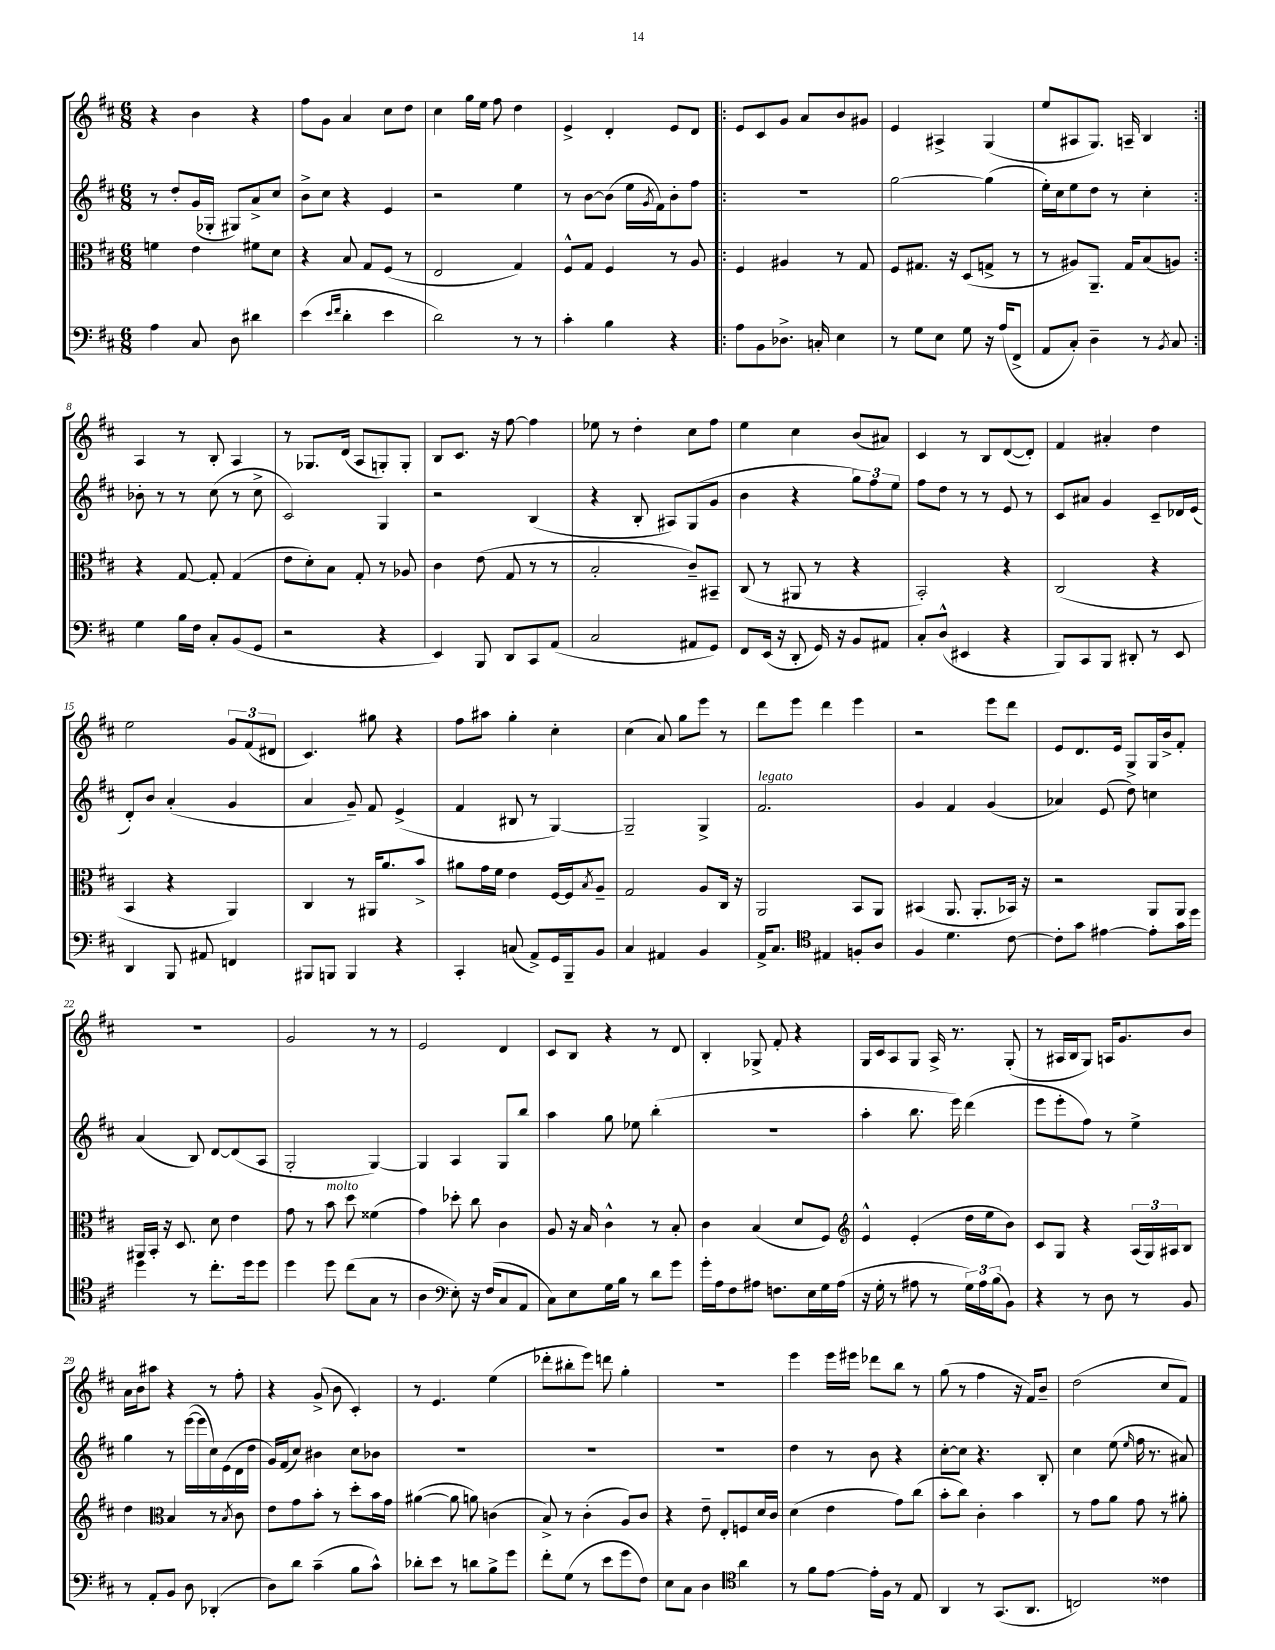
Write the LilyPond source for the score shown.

<<
\new StaffGroup <<
\new Staff = "s0" {
    \clef treble \key d \major \numericTimeSignature \time 6/8
    r4 b'4 r4 |
    fis''8 g'8 a'4 cis''8 d''8 |
    cis''4 g''16 e''16 fis''8 d''4 |
    e'4-> d'4-. e'8 d'8 |
    \repeat volta 2 { e'8 cis'8 g'8 a'8 b'8 gis'8 |
    e'4 ais4-> g4( |
    e''8 ais8 g8.) a16-- b4 | }
    a4 r8 b8-. a4 |
    r8 ges8. d'16( a8 g8-.) g8-. |
    b8 cis'8. r16 fis''8~ fis''4 |
    ees''8 r8 d''4-. cis''8 fis''8 |
    e''4 cis''4 b'8( ais'8) |
    cis'4 r8 b8 d'8~( d'8-.) |
    fis'4 ais'4-. d''4 |
    e''2 \tuplet 3/2 { g'8 fis'8( dis'8 } |
    cis'4.) gis''8 r4 |
    fis''8 ais''8 g''4-. cis''4-. |
    cis''4( a'8) g''8 e'''8 r8 |
    d'''8 e'''8 d'''4 e'''4 |
    r2 e'''8 d'''8 |
    e'8 d'8. e'16 g8-> g16 b'16-> fis'8-. |
    R2. |
    g'2 r8 r8 |
    e'2 d'4 |
    cis'8 b8 r4 r8 d'8 |
    b4-. ges8-> fis'8-. r4 |
    g16 cis'16 a8 g8 a16-> r8. g8-.( |
    r8 ais16 b16 g8) a16 g'8. b'8 |
    a'16 b'16 ais''8 r4 r8 fis''8-. |
    r4 g'8->( b'8 cis'4-.) |
    r8 e'4. e''4( |
    des'''8-. bis''8-. e'''8) d'''8 g''4-. |
    R2. |
    e'''4 e'''16 eis'''16 des'''8 b''8 r8 |
    g''8( r8 fis''4 r16 fis'16) b'8-- |
    d''2( cis''8 fis'8) \bar "|." |
}
\new Staff = "s1" {
    \clef treble \key d \major \numericTimeSignature \time 6/8
    r8 d''8-. g'16( ges16-. gis8) a'8-> cis''8 |
    b'8-> cis''8 r4 e'4 |
    r2 e''4 |
    r8 b'8~ b'8( e''16 \acciaccatura { g'8 } fis'16) b'8-. fis''8 |
    \repeat volta 2 { R2. |
    g''2~ g''4( |
    e''16-.) cis''16 e''8 d''8 r8 cis''4-. | }
    bes'8-. r8 r8 cis''8( r8 cis''8-> |
    cis'2) g4 |
    r2 b4( |
    r4 b8-. ais8) g8( g'8 |
    b'4 r4 \tuplet 3/2 { g''8) fis''8 e''8 } |
    fis''8 d''8 r8 r8 e'8 r8 |
    cis'8 ais'8 g'4 cis'8-- des'16 e'16( |
    d'8-.) b'8 a'4-.( g'4 |
    a'4 g'8--) fis'8 e'4->( |
    fis'4 bis8 r8 g4~) |
    g2-- g4-> |
    fis'2.^\markup { \italic "legato" } |
    g'4 fis'4 g'4( |
    aes'4) e'8( d''8) c''4 |
    a'4( b8) d'8~ d'8( a8 |
    g2-. g4~) |
    g4 a4 g8 b''8 |
    a''4 g''8 ees''8 b''4-.( |
    R2. |
    a''4-. b''8. e'''16) d'''4( |
    e'''8 e'''8-. fis''8) r8 e''4-> |
    g''4 r8 e'''16~( e'''16 cis''16) e'16( d'16 d''16 |
    g'16) fis'16( cis''8) bis'4 cis''8 bes'8 |
    R2. |
    R2. |
    R2. |
    d''4 r8 b'8 r4 |
    cis''8~-. cis''8 r4. b8-. |
    cis''4 e''8( \grace { e''16 } fis''16 r8. ais'8) \bar "|." |
}
\new Staff = "s2" {
    \clef alto \key d \major \numericTimeSignature \time 6/8
    f'4 e'4 fis'8 d'8 |
    r4 b8 g8 fis8( r8 |
    e2 g4) |
    fis8-^ g8 fis4 r8 a8 |
    \repeat volta 2 { fis4 ais4 r8 g8 |
    fis8 gis8. r16 d8( g8-> r8 |
    r8 ais8) a,8.-- g16 b8( a8) | }
    r4 g8~ g8-. g4( |
    e'8 d'8-.) b8 g8-. r8 aes8 |
    cis'4 e'8( g8 r8 r8 |
    b2-. cis'8--) bis,8-- |
    cis8( r8 ais,8 r8 r4 |
    b,2-.) r4 |
    cis2( r4 |
    b,4 r4 a,4) |
    cis4 r8 ais,16 a'8. b'8-> |
    ais'8 g'16 fis'16 e'4 fis16~ fis16 \acciaccatura { b8 } a8-- |
    g2 a8 cis16 r16 |
    a,2 b,8 a,8 |
    bis,4( a,8. a,8.-. bes,16) r16 |
    r2 a,8 a,8 |
    ais,16 b,16-. r16 d8. d'8 e'4 |
    g'8 r8 b'8^\markup { \italic "molto" } d''8 fisis'4( |
    g'4) des''8-. cis''8 cis'4 |
    a8 r16 b16 cis'4-^ r8 b8-. |
    cis'4 b4( d'8 fis8) |
    \clef treble e'4-^ e'4-.( d''16 e''16 b'8) |
    cis'8 g8 r4 \tuplet 3/2 { a16( g16) ais16 } b8 |
    d''4 \clef alto b4 r8 \acciaccatura { b8 } cis'8 |
    e'8 g'8 b'8-. r8 d''8-. b'16 g'16 |
    ais'4~( ais'8 a'8) c'4( |
    b8->) r8 cis'4-.( a8) cis'8 |
    r4 e'8-- e8-. f8 d'16 cis'16 |
    d'4( e'4 g'8) cis''8( |
    b'8-. cis''8) cis'4-. b'4 |
    r8 g'8 a'8 g'8 r8 ais'8-. \bar "|." |
}
\new Staff = "s3" {
    \clef bass \key d \major \numericTimeSignature \time 6/8
    a4 cis8 d8 dis'4 |
    e'4( \grace { e'16 fis'16 } d'4-. e'4 |
    d'2) r8 r8 |
    cis'4-. b4 r4 |
    \repeat volta 2 { a8 b,8 des8.-> c16-. e4 |
    r8 g8 e8 g8 r16 a16( fis,8-> |
    a,8 cis8-.) d4-- r8 \acciaccatura { b,8 } cis8 | }
    g4 b16 fis16 cis8-. b,8( g,8 |
    r2 r4 |
    e,4) b,,8 d,8 cis,8 a,8( |
    cis2 ais,8 g,8) |
    fis,8 e,16( r16 d,8-. g,16) r16 b,8 ais,8 |
    cis8-. d8-^( eis,4 r4 |
    b,,8) cis,8 b,,8 dis,8-. r8 e,8 |
    d,4 b,,8 ais,8 f,4 |
    bis,,8 b,,8 b,,4 r4 |
    cis,4-. c8( a,8->) g,16 b,,16-- b,8 |
    cis4 ais,4 b,4 |
    a,16-> cis8. \clef tenor eis4 f8-. a8 |
    fis4 d'4. cis'8~ |
    cis'8-. g'8 eis'4~ eis'8-. g'16 d''16 |
    d''4 r8 cis''8.-. d''16 d''8 |
    d''4 d''8 cis''8( g8 r8 |
    a4 \clef bass e8-.) r16 fis16( cis8 a,8 |
    cis8) e8 g16 b16 r8 d'8 g'8 |
    g'16-. a16 fis8 ais8 f8. e16 g16 ais16( |
    r16 g16-. r8 ais8 r8 \tuplet 3/2 { g16) ais16 b16( } b,8) |
    r4 r8 d8 r8 b,8 |
    r8 a,8-. b,8 d8 des,4-.( |
    d8) d'8 cis'4--( b8 cis'8-^) |
    des'8-. e'8 r8 d'8 b8-> g'8 |
    fis'8-. g8( r8 e'8 g'8 fis8) |
    e8 cis8 d4 \clef tenor a'4 |
    r8 fis'8 e'8~ e'16-. fis16 r8 e8 |
    a,4 r8 g,8.( a,8. |
    c2) cisis'4 \bar "|." |
}
>>
>>
